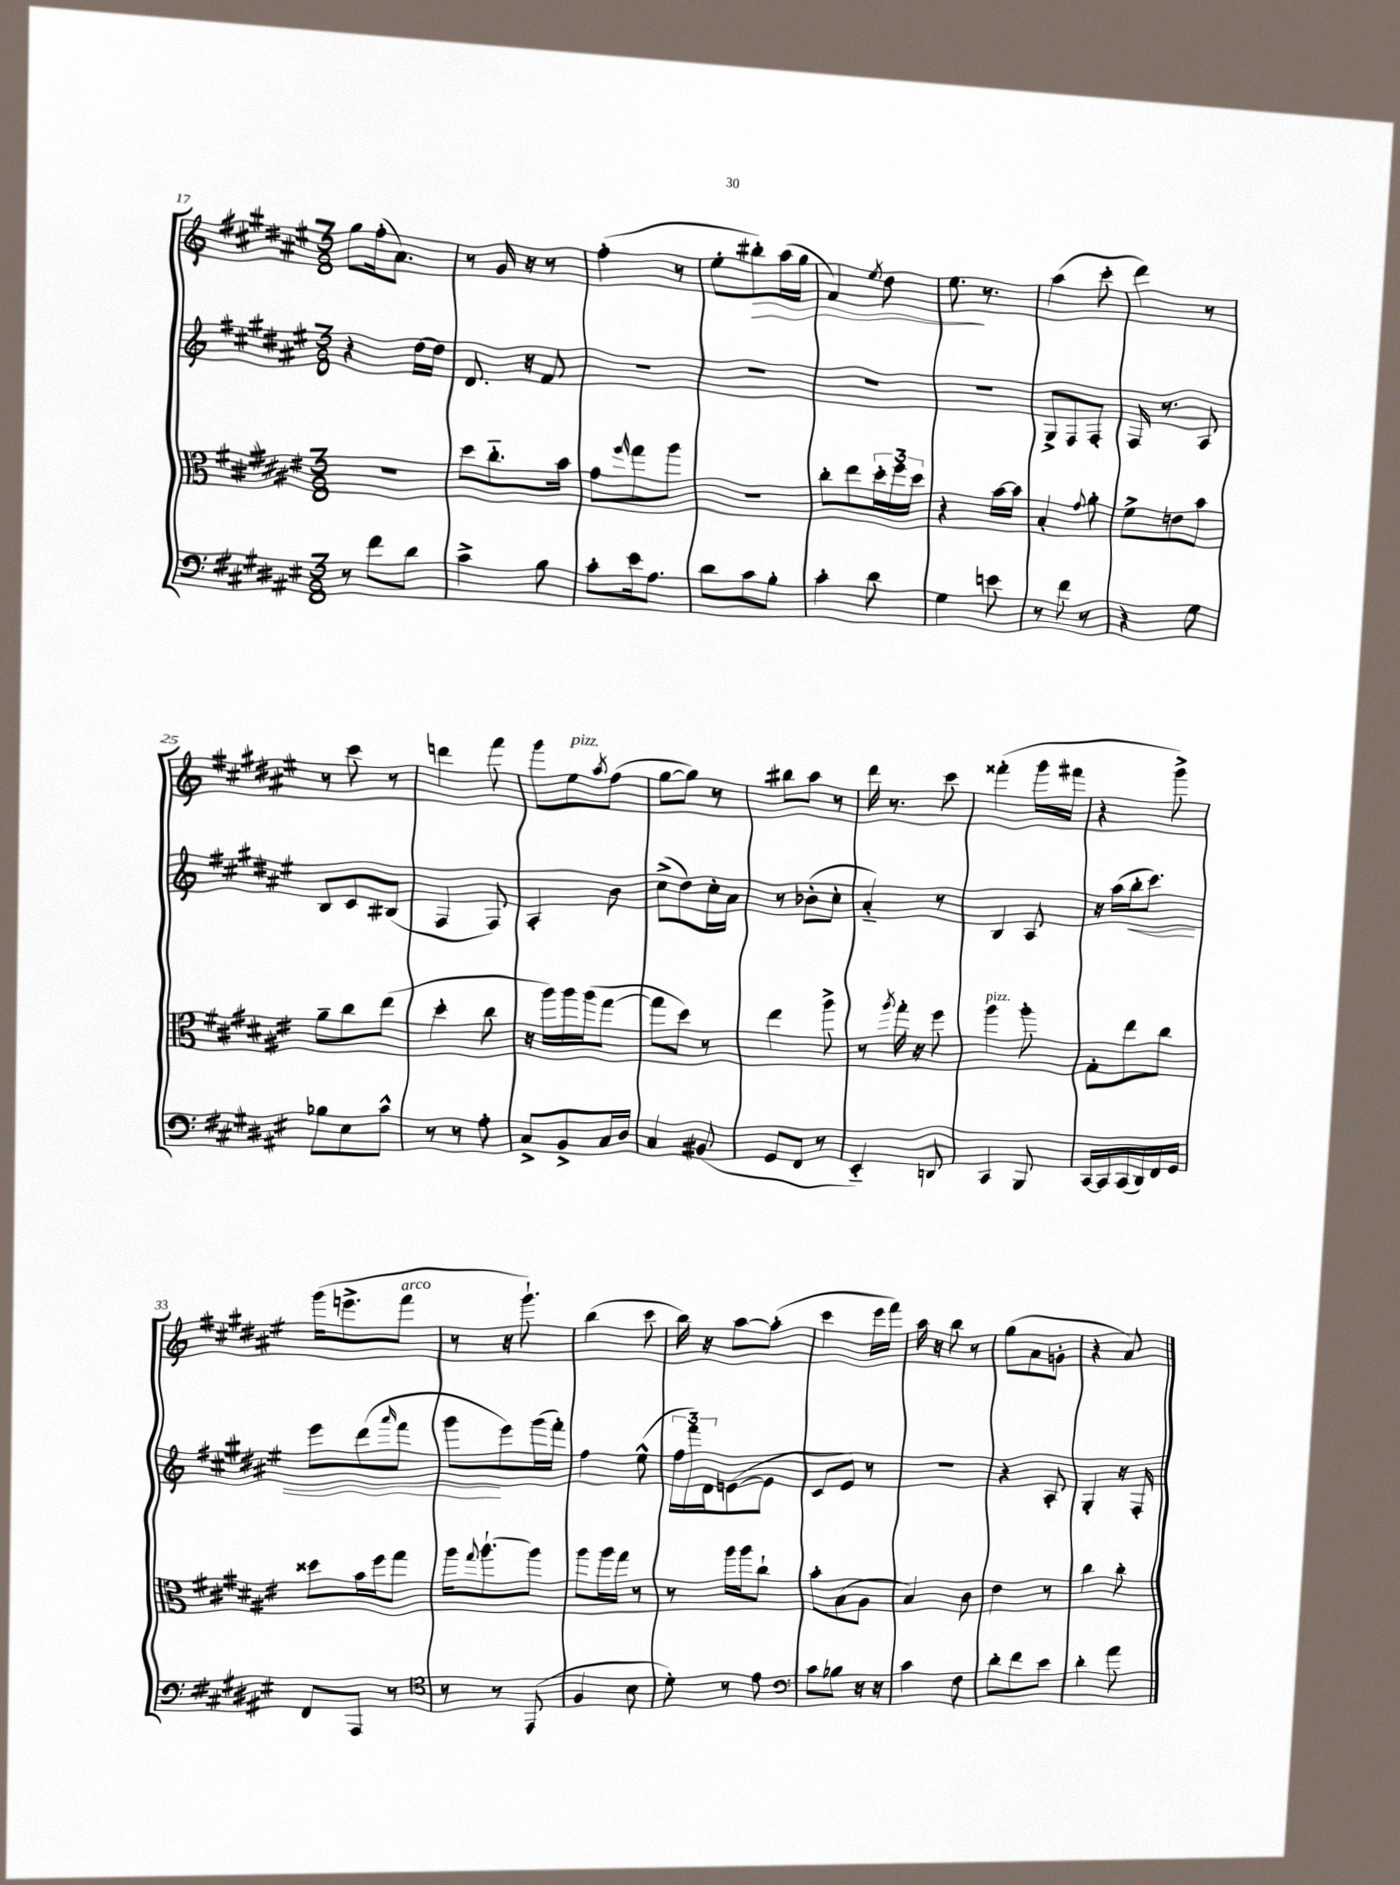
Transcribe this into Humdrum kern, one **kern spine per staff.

**kern	**kern	**kern	**kern
*staff4	*staff3	*staff2	*staff1
*clefF4	*clefC3	*clefG2	*clefG2
*k[f#c#g#d#a#e#]	*k[f#c#g#d#a#e#]	*k[f#c#g#d#a#e#]	*k[f#c#g#d#a#e#]
*M3/8	*M3/8	*M3/8	*M3/8
8r	4.r	4r	8gg#
8f#	.	.	(16ff#'
.	.	.	8.a#)
8d#	.	[16dd#	.
.	.	16dd#]	.
=	=	=	=
4c#^	8dd#	8.d#	8r
.	8.cc#'~	.	16g#
.	.	16r	16r
8B	.	8f#	8r
.	16b	.	.
=	=	=	=
8c#'	8g#	4.r	(4ff#'
.	16qqff#	.	.
16e#	8gg#	.	.
8.A#	.	.	.
.	8aa#	.	8r
=	=	=	=
8d#	4.r	4.r	8ee#'
8c#	.	.	8bb#')
8B'	.	.	(16aa#
.	.	.	16gg#
=	=	=	=
4c#'	8cc#'	4.r	4f#)
.	8ee#	.	.
.	.	.	8qee#
8d#	24dd#'	.	8dd#
.	24ff#	.	.
.	24dd#	.	.
=	=	=	=
4G#	4r	4.r	8.ee#
.	.	.	8.r
8e	[16b	.	.
.	16b]	.	.
=	=	=	=
8r	4B'	8G#^	(4aa#
8f#	.	8F#	.
.	8qqg#	.	.
8r	8a#'	8F#'	8ccc#'
=	=	=	=
4r	8f#^	16F#	4ddd#)
.	.	8.r	.
.	8e	.	.
8G#	8b	8A#	8r
=	=	=	=
8B-	8a#~	8B	8r
8E#	8cc#	8c#	8ccc#
8c#^^	(8ee#	(8B#	8r
=	=	=	=
8r	4dd#'	4F#	4ddd
8r	.	.	.
8A#'	8cc#	8F#)	8fff#
=	=	=	=
8C#^	16r	4A#'	8ggg#
.	16aa#)	.	.
8BB^	16aa#	.	8ee#
.	(16aa#	.	.
.	.	.	8qaa#
16C#	[8gg#	8b	(8ff#
16D#	.	.	.
=	=	=	=
4C#	8gg#]	(8cc#^	[8gg#
.	8dd#)	8dd#)	8gg#])
(8BB#	8r	16cc#'	8r
.	.	16a#	.
=	=	=	=
8GG#	4ee#	8r	8bb#
8FF#	.	(8b-'	8aa#
8r	8aa#^	8cc#'	8r
=	=	=	=
4EE#'~)	8r	4a#'~)	16ddd#
.	.	.	8.r
.	8qaa#	.	.
.	16gg#'	.	.
.	16r	.	.
8DD	8ff#	8r	8ccc#
=	=	=	=
4CC#	4aa#	4B	(4fff##'
8BBB	8aa#'	8A#	16ggg#
.	.	.	16fff#
=	=	=	=
[16CC#	8G#'	16r	4r
16CC#]	.	(16aa#	.
(16CC#	8ee#	16bb'	.
16DD#)	.	8.ccc#)	.
16FF#	8cc#	.	8ggg#^)
16GG#	.	.	.
=	=	=	=
8FF#	8dd##	8eee#	(16ggg#
.	.	.	8.eee^
8AAA#	16b	(8ddd#	.
.	16ff#	.	.
.	.	16qqaaa#	.
8r	8gg#	8fff#	8fff#
=	=	=	=
*clefC4	*	*	*
8r	16aa#	8ggg#	8r
.	8qqgg#	.	.
.	[8.aa#`	.	.
8r	.	8eee#)	16r
.	.	.	8.ggg#`)
(8EE#	8aa#]	(16ggg#	.
.	.	16fff#')	.
=	=	=	=
4F#	8aa#	4ff#	(4bb
.	16aa#	.	.
.	16gg#	.	.
8B	8r	(8ee#^^	8ccc#
=	=	=	=
8d#')	8r	24ff#	16bb)
.	.	24fff#)	.
.	.	.	16r
.	.	24d#	.
8r	16aa#	([8e	[8aa#
.	16aa#	.	.
8e#	8cc#`	8e]	(8aa#']
=	=	=	=
*clefF4	*	*	*
8c#	8b'	8c#	4ccc#
8B-	(8B	8e#)	.
16r	8A#	8r	16eee#
16r	.	.	16fff#)
=	=	=	=
4c#	4B)	4.r	16aa#
.	.	.	16r
.	.	.	8bb
8F#	8c#	.	8r
=	=	=	=
8d#'	4e#	4r	(8gg#
8f#	.	.	8a#
8e#	8r	8A#'	8g'
=	=	=	=
4d#'	4cc#	4G#'	4r
8a#	8cc#'	16r	8a#)
.	.	16F#'	.
==	==	==	==
*-	*-	*-	*-
